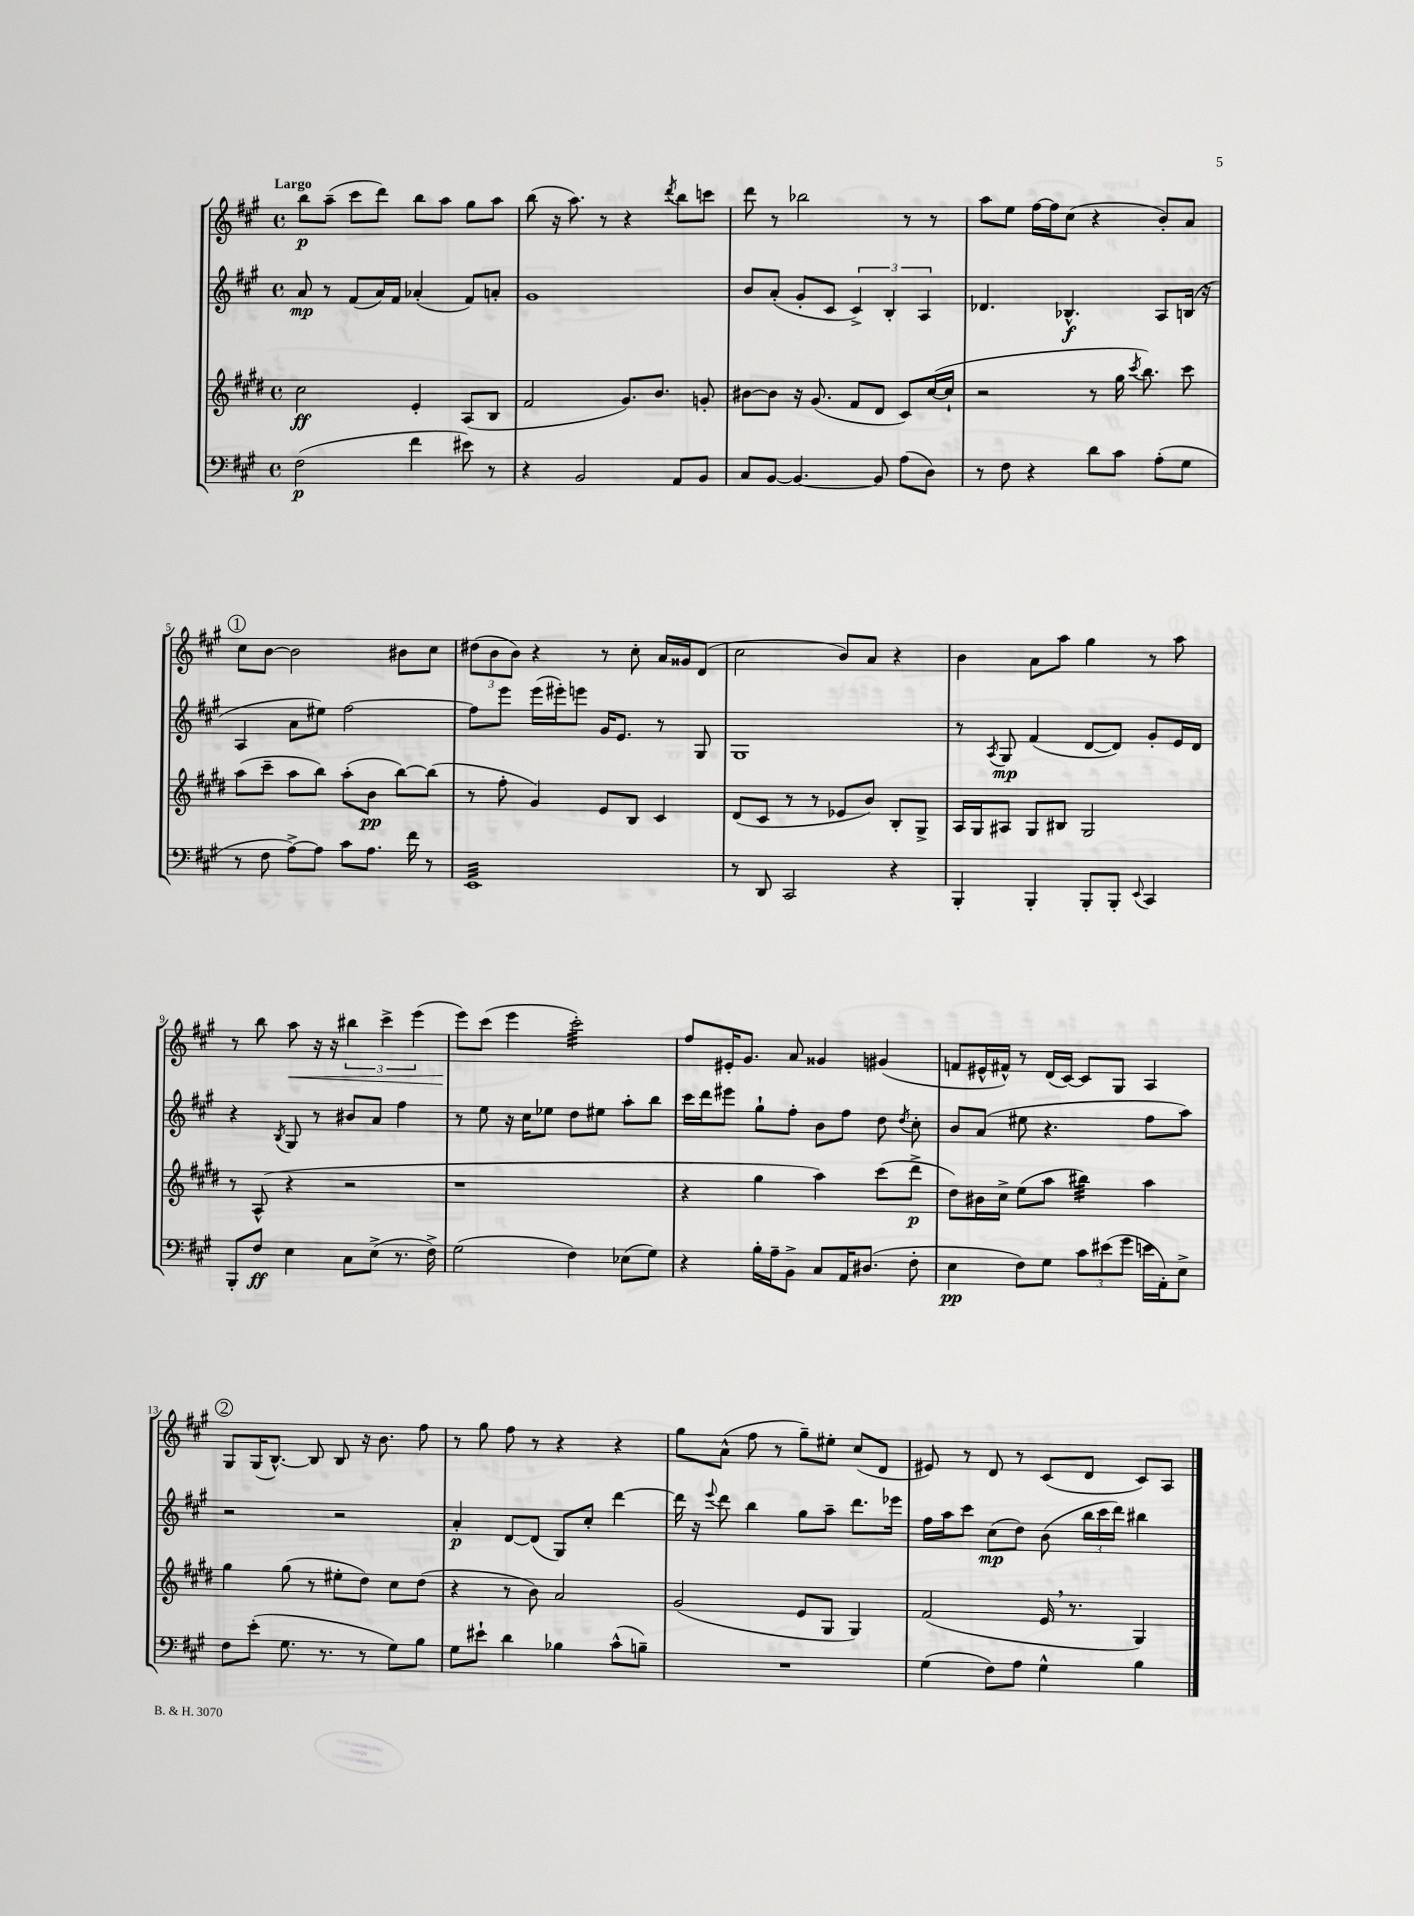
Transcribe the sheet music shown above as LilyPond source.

<<
\new StaffGroup <<
\new Staff = "s0" {
    \clef treble \key a \major \defaultTimeSignature \time 4/4 \tempo "Largo"
    \autoBeamOff b''8[\p a''8]--( cis'''8[ d'''8]) b''8[ a''8] gis''8[ a''8] |
    b''8( r16 a''8.) r8 r4 \acciaccatura { d'''8 } b''8[ c'''8] |
    d'''8 r8 bes''2 r8 r8 |
    a''8[ e''8] fis''16[~ fis''16 cis''8]( r4 b'8[-.) a'8] |
    \mark \markup { \circle "1" } cis''8[ b'8]~ b'2 bis'8[ cis''8] |
    \tuplet 3/2 { dis''8[( b'8 b'8]) } r4 r8 cis''8-. a'16[ gisis'16 d'8]( |
    cis''2 b'8[) a'8] r4 |
    b'4 a'8[ a''8] gis''4 r8 a''8 |
    r8 b''8 a''8\< r16 r16 \tuplet 3/2 { bis''4 cis'''4-> e'''4( } |
    e'''8[\!) cis'''8]( e'''4 cis'''2:32-.) |
    fis''8[ eis'16-. gis'8.] a'8 gisis'4 gis'4( |
    f'8[ eis'16-^ fis'16]-^) r8 d'16[( cis'16]~) cis'8[ gis8] a4 |
    \mark \markup { \circle "2" } gis8[ gis16( b8.]~-^) b8 b8 r16 b'8. fis''8 |
    r8 gis''8 fis''8 r8 r4 r4 |
    gis''8[ a'8]-^( fis''8 r8 gis''8[--) eis''8]-. cis''8[( d'8] |
    eis'8) r8 d'8 r8 cis'8[( d'8] cis'8[) a8] \bar "|." |
}
\new Staff = "s1" {
    \clef treble \key a \major \defaultTimeSignature \time 4/4
    \autoBeamOff a'8\mp r8 fis'8[( a'16) fis'16] aes'4-.( fis'8[) a'8]-. |
    gis'1 |
    b'8[ a'8]-.( gis'8[-. cis'8] \tuplet 3/2 { cis'4->) b4-. a4 } |
    des'4. bes4.-^\f a8[ b16]( r16 |
    \mark \markup { \circle "1" } a4 a'8[ eis''8]) fis''2~ |
    fis''8[ e'''8] e'''16[( eis'''16-.) e'''8] gis'16[ e'8.] r8 gis8 |
    gis1 |
    r8 \acciaccatura { a8 } gis8\mp fis'4( d'8[~ d'8]) gis'8[-. e'16 d'16] |
    r4 \acciaccatura { b8 } gis8 r8 bis'8[ a'8] fis''4 |
    r8 e''8 r16 cis''16[ ees''8] d''8[ eis''8] a''8[-. b''8] |
    cis'''16[ d'''16 eis'''8] gis''8[-! fis''8]-. b'8[ fis''8] d''8 \acciaccatura { d''8 } cis''8-. |
    b'8[ a'8]( eis''8 r4. fis''8[ a''8]) |
    \mark \markup { \circle "2" } r2 r2 |
    a'4-.\p d'8[~ d'8]( gis8[) cis''8]-. d'''4~ |
    d'''16 r16 \appoggiatura { e'''8 } d'''8 b''4 gis''8[ a''8]-- d'''8.[ ees'''16] |
    fis''16[ a''16 cis'''8] cis''8[\mp( d''8]) b'8( \tuplet 3/2 { b''16[ cis'''16 d'''16]) } bis''4 \bar "|." |
}
\new Staff = "s2" {
    \clef treble \key e \major \defaultTimeSignature \time 4/4
    \autoBeamOff cis''2\ff e'4-. a8[( b8] |
    fis'2 gis'8.[) b'8.] g'8-. |
    bis'8[~ bis'8] r16 gis'8.( fis'8[ dis'8] cis'8[) cis''16~( cis''16]-! |
    r2 r8 gis''16 \acciaccatura { cis'''8 } b''8.) cis'''8 |
    \mark \markup { \circle "1" } a''8[( cis'''8]-- a''8[ b''8]) a''8[-.( b'8]\pp b''8[~) b''8]( |
    r8 fis''8-. gis'4) e'8[ b8] cis'4 |
    dis'8[( cis'8] r8 r8 ees'8[ b'8]) b8[-. gis8]-> |
    a16[ gis16 ais8] gis8[ bis8] gis2 |
    r8 a8-^( r4 r2 |
    r1 |
    r4 gis''4 a''4) cis'''8[( dis'''8]->\p |
    dis''8[) bis'16 cis''16]-> e''8[( a''8] bis''4:32) a''4 |
    \mark \markup { \circle "2" } gis''4 gis''8( r8 eis''8[-. dis''8]) cis''8[ dis''8]( |
    r4 r8 b'8) a'2 |
    gis'2( e'8[ gis8] gis4) |
    fis'2( e'16 \breathe r8. gis4) \bar "|." |
}
\new Staff = "s3" {
    \clef bass \key a \major \defaultTimeSignature \time 4/4
    \autoBeamOff fis2\p( fis'4 eis'8) r8 |
    r4 b,2 a,8[ b,8] |
    cis8[ b,8]~ b,4.~ b,8 a8[( d8]) |
    r8 fis8 r4 d'8[ cis'8] a8[-.( gis8] |
    \mark \markup { \circle "1" } r8 fis8 a8[~->) a8] cis'8[ a8.] fis'16 r8 |
    e,1:32 |
    r8 d,8 cis,2 r4 |
    b,,4-. b,,4-. b,,8[-. b,,8]-. \appoggiatura { e,8 } cis,4 |
    b,,8[-. fis8]\ff e4 cis8[ e8]->( r8. fis16->) |
    gis2( fis4) ees8[( gis8]) |
    r4 b16[-. a16-- b,8]-> cis8[ a,16 dis8.]( fis8-. |
    e4\pp fis8[) gis8] \tuplet 3/2 { cis'8[ eis'8( gis'8] } e'16[ a,16-.) e8]-> |
    \mark \markup { \circle "2" } fis8[ e'8]-.( gis8. r8. r8 gis8[) b8] |
    gis8[ eis'8]-! d'4 bes4 cis'8[-^( b8]--) |
    R1 |
    gis4( fis8[) a8] gis4-^ b4 \bar "|." |
}
>>
>>
